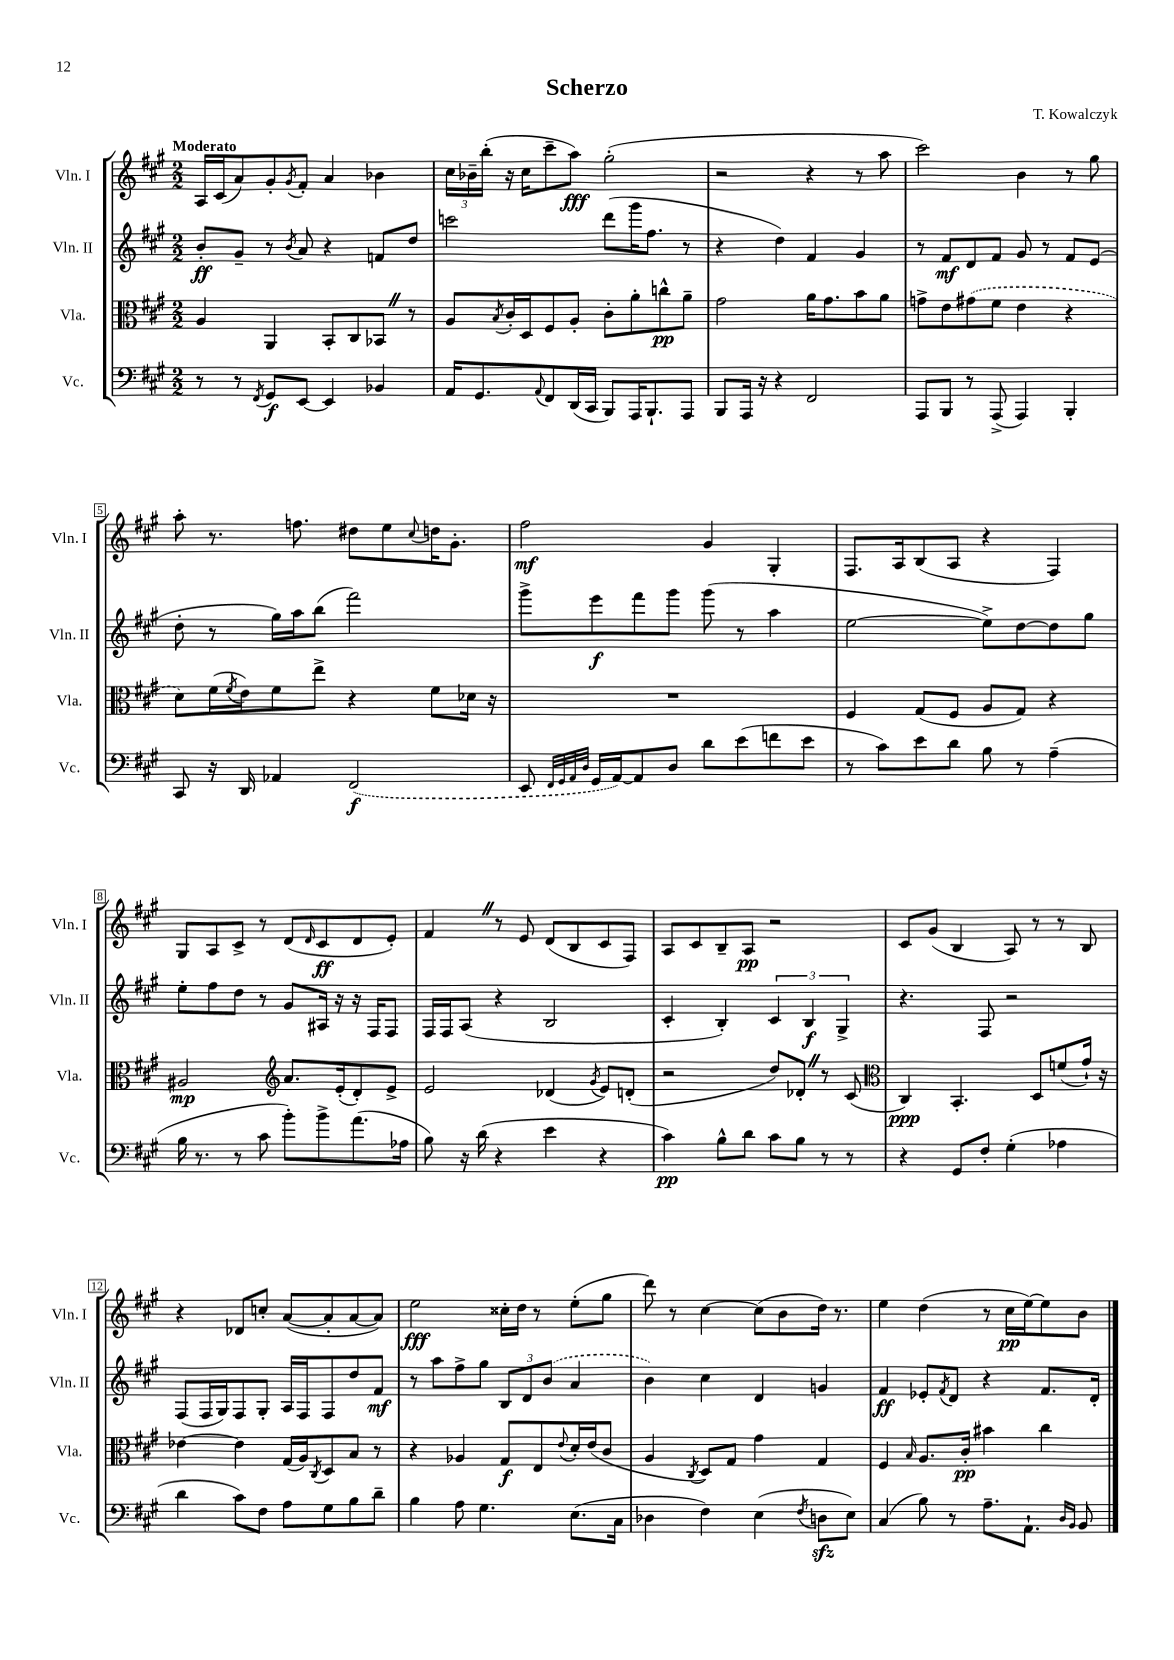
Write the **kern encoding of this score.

**kern	**kern	**kern	**kern
*staff4	*staff3	*staff2	*staff1
*clefF4	*clefC3	*clefG2	*clefG2
*k[f#c#g#]	*k[f#c#g#]	*k[f#c#g#]	*k[f#c#g#]
*M2/2	*M2/2	*M2/2	*M2/2
8r	4A	8b'	16A
.	.	.	(16c#
8r	.	8g#~	8a)
8qFF#	.	.	.
8GG#	4AA	8r	8g#'
.	.	8qb	8qg#
[8EE	.	8a	8f#'
4EE]	8BB'	4r	4a
.	8C#	.	.
4BB-	8BB-	8f	4b-
.	8r	8dd	.
=	=	=	=
16AA	8A	2ccc	24cc#
.	.	.	24b-~
8.GG#	.	.	.
.	.	.	(24bb'
.	8qB	.	.
.	16c#'	.	16r
.	16D	.	16cc#
8qqAA	.	.	.
8FF#	8F#	.	8ccc#~
(16DD	8A'	.	8aa)
16CC#	.	.	.
8BBB)	8c#'	(8ddd	(2gg#'
16AAA	8a'	16ggg#	.
8.BBB`	.	8.ff#	.
.	8cc^^	.	.
8AAA	8a~	8r	.
=	=	=	=
8BBB	2g#	4r	2r
16AAA	.	.	.
16r	.	.	.
4r	.	4dd)	.
2FF#	16a	4f#	4r
.	8.g#	.	.
.	8b	4g#	8r
.	8a	.	8aa
=	=	=	=
8AAA	8g^	8r	2ccc#)
8BBB	8e	8f#	.
8r	(8g#	8d	.
(8AAA^	8f#	8f#	.
4AAA)	4e	8g#	4b
.	.	8r	.
4BBB'	4r	8f#	8r
.	.	(8e	8gg#
=	=	=	=
8CC#	8d)	8dd'	8aa'
16r	(16f#	8r	8.r
.	8qf#	.	.
16DD	16e)	.	.
4AA-	8f#	16gg#)	.
.	.	16aa	8.ff
.	8ee^	(8bb	.
(2FF#	4r	2fff#)	8dd#
.	.	.	8ee
.	.	.	8qqcc#
.	8f#	.	16dd
.	.	.	8.g#'
.	16d-	.	.
.	16r	.	.
=	=	=	=
8EE	1r	8ggg#^	2ff#
32qqFF#	.	.	.
32qqGG#	.	.	.
32qqAA	.	.	.
32qqD	.	.	.
16GG#	.	8eee	.
[16AA)	.	.	.
8AA]	.	8fff#	.
8D	.	8ggg#	.
8d	.	(8ggg#	4g#
(8e	.	8r	.
8f	.	4aa	4G#'
8e	.	.	.
=	=	=	=
8r	4F#	[2ee	8.F#
8c#)	.	.	.
.	.	.	16A
8e	(8G#	.	(8B
8d	8F#	.	8A
8B	8A	8ee^])	4r
8r	8G#)	[8dd	.
(4A~	4r	8dd]	4F#)
.	.	8gg#	.
=	=	=	=
16B	2A#	8ee'	8G#
8.r	.	.	.
.	.	8ff#	8A
8r	.	8dd	8c#^
8c#	.	8r	8r
*	*clefG2	*	*
8b')	8.a	8g#	(8d
.	.	.	16qqd
8b^	.	16A#	8c#
.	(16e'	16r	.
(8.a	8d')	16r	8d
.	.	16F#	.
.	8e^	8F#	8e')
16A-	.	.	.
=	=	=	=
8B)	2e	16F#	4f#
.	.	16F#	.
16r	.	(8A	.
(16d	.	.	.
4r	.	4r	8r
.	.	.	8e
4e	(4d-	2B	(8d
.	.	.	8B
.	8qg#	.	.
4r	8e)	.	8c#
.	(8d'	.	8F#)
=	=	=	=
4c#)	2r	4c#'	8A
.	.	.	8c#
8B^^	.	4B')	8B~
8d	.	.	8A
8c#	8dd)	6c#	2r
8B	8d-'	.	.
.	.	6B	.
8r	8r	.	.
.	.	6G#^	.
8r	(8c#	.	.
=	=	=	=
*	*clefC3	*	*
4r	4C#)	4.r	8c#
.	.	.	(8g#
8GG#	4.BB'	.	4B
8F#'	.	8F#	.
(4G#'	.	2r	8A)
.	8D	.	8r
4A-	(8f	.	8r
.	16g#`)	.	8B
.	16r	.	.
=	=	=	=
4d	[4e-	(8F#	4r
.	.	16F#	.
.	.	16G#)	.
8c#)	4e-]	8F#	8d-
8F#	.	8G#'	8cc'
8A	(16G#	16A	([8a
.	16A)	16F#	.
.	8qC#	.	.
8G#	8D	8F#	8a']
8B	8B	8dd	[8a
8d~	8r	8f#	8a])
=	=	=	=
4B	4r	8r	2ee
.	.	8aa	.
8A	4A-	8ff#^	.
4.G#	.	8gg#	.
.	8G#	12B	16cc##'
.	.	.	16dd
.	.	12d	.
.	8E	.	8r
.	.	(12b	.
.	8qqe	.	.
(8.E	16d'	4a	(8ee'
.	(16e	.	.
.	8c#	.	8gg#
16C#	.	.	.
=	=	=	=
4D-	4A	4b)	8ddd)
.	.	.	8r
.	8qC#	.	.
4F#)	8D)	4cc#	[4cc#
.	8G#	.	.
(4E	4g#	4d	(8cc#]
.	.	.	8b
8qF#	.	.	.
8D	4G#	4g	16dd)
.	.	.	8.r
8E)	.	.	.
=	=	=	=
(4C#	4F#	4f#	4ee
.	16qqB	.	.
8B)	8.A	8e-'	(4dd
.	.	8qf#	.
8r	.	8d	.
.	16c#'	.	.
8.A~	4b#	4r	8r
.	.	.	16cc#
8.AA`	.	.	[16ee)
.	4cc#	8.f#	8ee]
16qqD	.	.	.
16qqBB	.	.	.
8BB	.	.	8b
.	.	16d'	.
==	==	==	==
*-	*-	*-	*-
